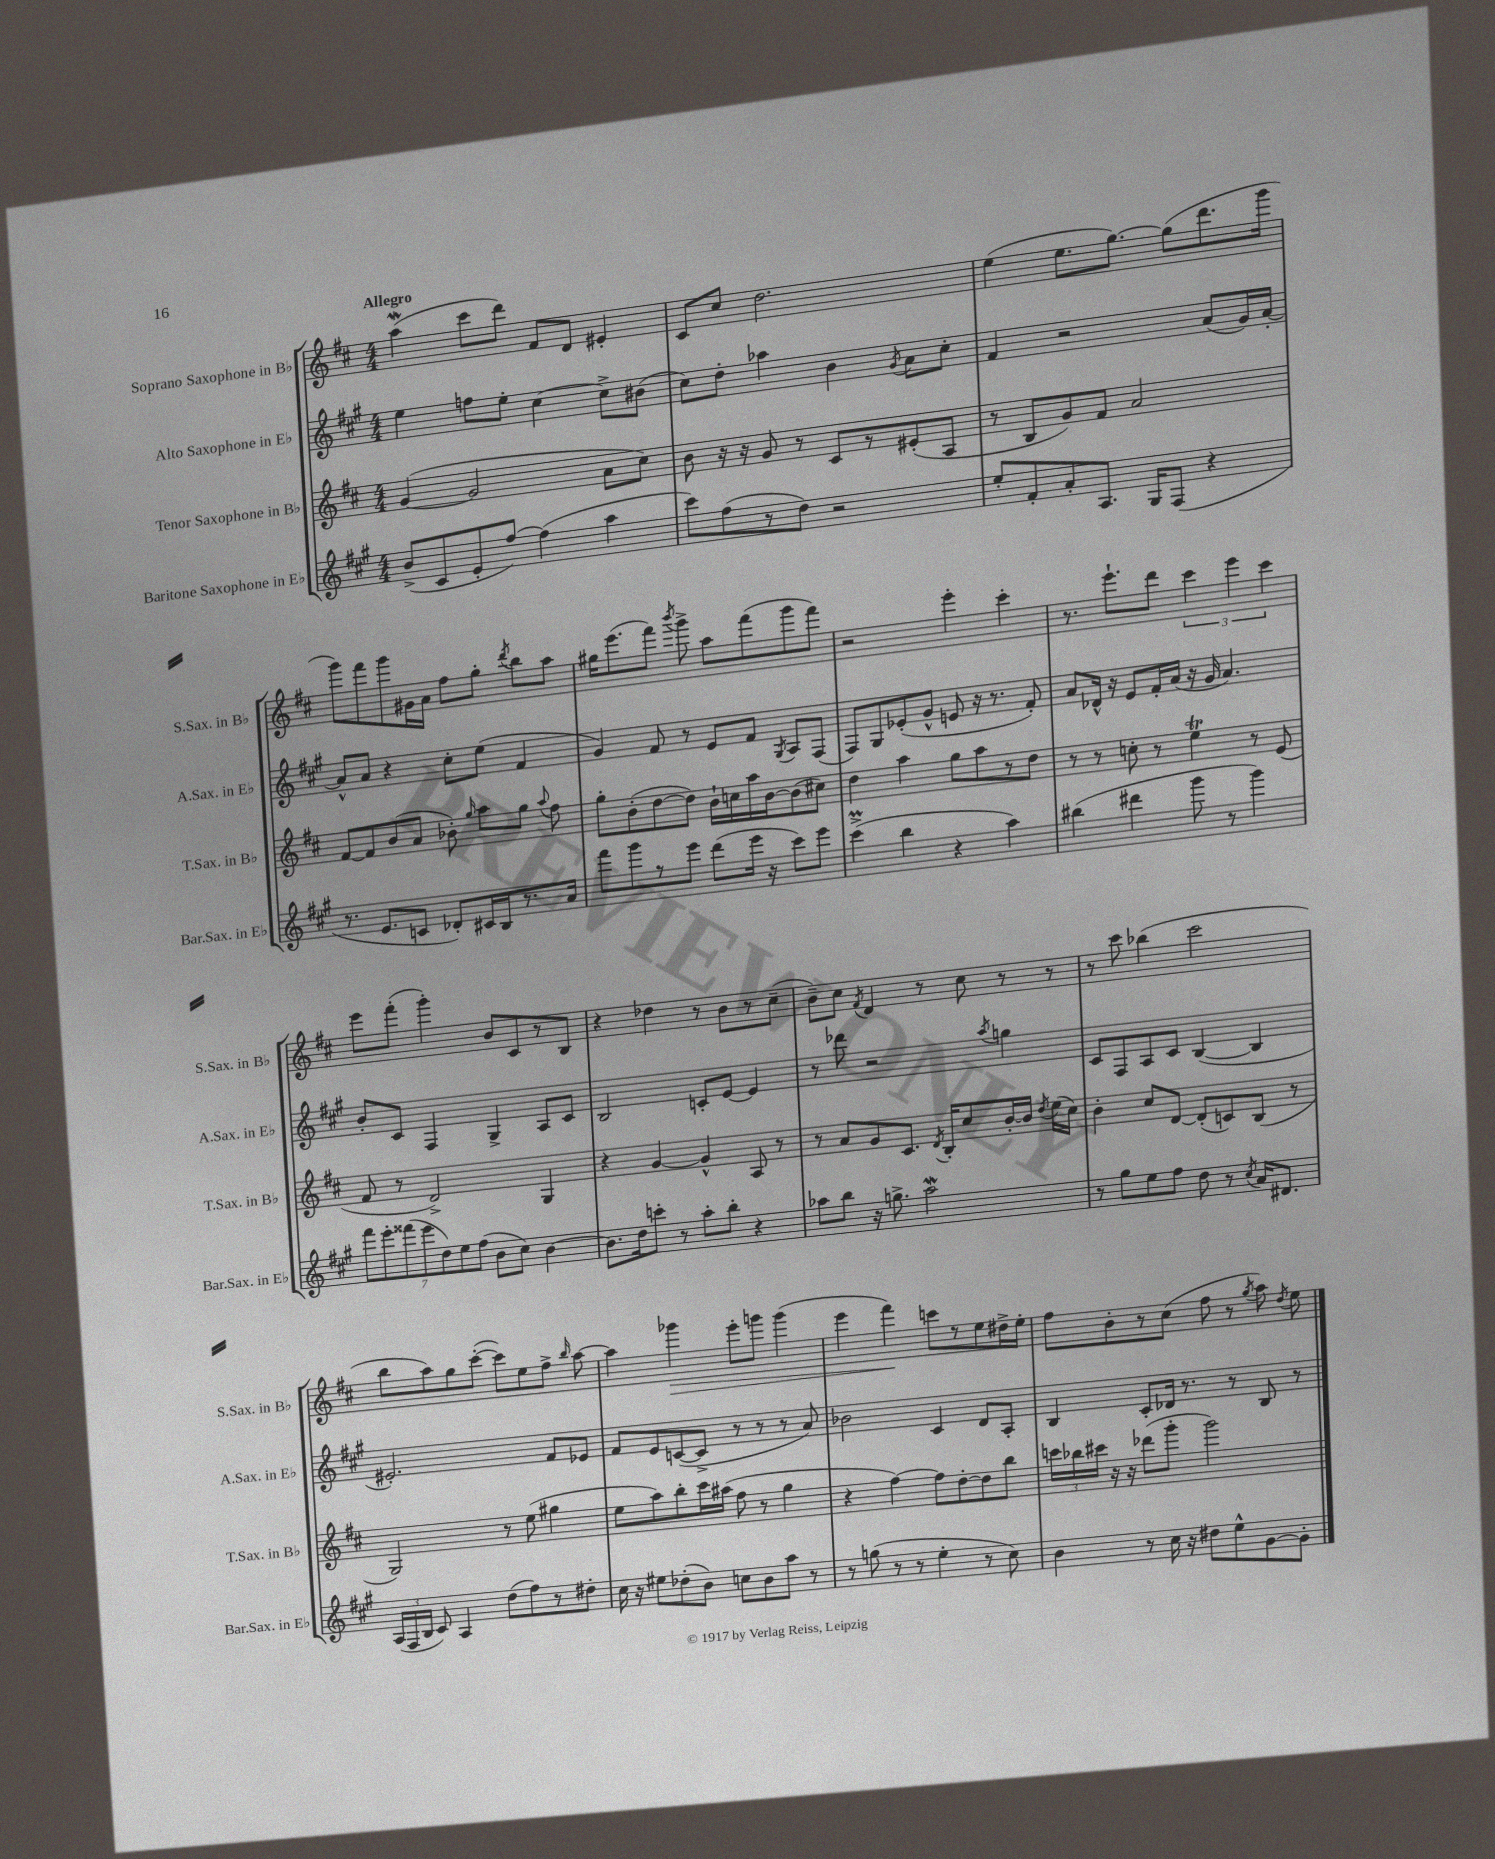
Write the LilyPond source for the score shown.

<<
\new StaffGroup <<
\new Staff = "s0" \with { instrumentName = "Soprano Saxophone in Bb" shortInstrumentName = "S.Sax. in Bb" } {
    \clef treble \key d \major \numericTimeSignature \time 4/4 \tempo "Allegro"
    \autoBeamOff a''4\mordent( cis'''8[ d'''8]) fis'8[ d'8] eis'4-. |
    cis'8[ cis''8] d''2. |
    e''4( e''8.[ g''8.]~) g''8[( d'''8. g'''16] |
    g'''8[) fis'''8 g'''8 gis'16 a'16] fis''8[ g''8]-. \acciaccatura { d'''8 } b''8[ a''8] |
    gis''16[ e'''8.( fis'''8]) \acciaccatura { b'''8 } g'''8-> a''8[ fis'''8( g'''8 fis'''8]) |
    r2 e'''4-. cis'''4-. |
    r8. e'''8.[-! d'''8] \tuplet 3/2 { cis'''4 e'''4 cis'''4 } |
    e'''8[ fis'''8]-.( g'''4-.) b'8[ cis'8 r8 b8] |
    r4 des''4 r8 b'8[ r8 cis''8]--( |
    b'8[--) cis''8] \acciaccatura { fis'8 } d'4 r8 cis''8 r8 r8 |
    r8 cis'''8 bes''4( cis'''2 |
    b''8[ a''8) g''8 cis'''8]~-.( cis'''8[) e''8 fis''8]-> \grace { b''16 } a''8~ |
    a''4 ges'''4\> e'''8[-. g'''8] g'''4( |
    e'''4 fis'''4\!) c'''8[ r8 e''8 dis''16-> e''16]-. |
    fis''8[ b'8-. r8 cis''8]( fis''8 r8 \acciaccatura { g''8 } a''8) \acciaccatura { d''8 } e''8 \bar "|." |
}
\new Staff = "s1" \with { instrumentName = "Alto Saxophone in Eb" shortInstrumentName = "A.Sax. in Eb" } {
    \clef treble \key a \major \numericTimeSignature \time 4/4
    \autoBeamOff e''4 f''8[ e''8]-. cis''4~ cis''8[-> bis'8]( |
    cis''8[) d''8]-. aes''4 b'4 \acciaccatura { gis'8 } a'8[ cis''8]-. |
    fis'4 r2 a'8[( gis'16) a'16]~-. |
    a'8[-^ a'8] r4 cis''8[-. e''8]( fis'4 |
    gis'4) fis'8 r8 e'8[ fis'8] \acciaccatura { gis8 } a8[ fis8]( |
    fis8[) gis8 ees'8-.( gis'8]-^ e'8 r16 r8. fis'8-.) |
    a'8[ des'16]-^ r16 e'8[ fis'16-. a'16]( r16 gis'16 a'4.) |
    b'8[-. cis'8] fis4 gis4-> a8[ cis'8] |
    b2 c'8[-. e'8]~ e'4 |
    r8 des'''8 r2 \acciaccatura { a''8 } g''4 |
    cis'8[ fis8 a8 cis'8] b4~( b4 |
    eis'2.-.) fis'8[ ees'8] |
    fis'8[ e'8 c'8~( c'8]-> r8 r8 r8 a'8) |
    bes'2 cis'4 d'8[ a8]-. |
    b4 cis'8[-. des'16] r8. r8 b8 r8 \bar "|." |
}
\new Staff = "s2" \with { instrumentName = "Tenor Saxophone in Bb" shortInstrumentName = "T.Sax. in Bb" } {
    \clef treble \key d \major \numericTimeSignature \time 4/4
    \autoBeamOff g'4~( g'2 a'8[ cis''8]) |
    b'8 r16 r16 g'8 r8 cis'8[ r8 eis'8-.( a8] |
    r8 b8[ g'8) fis'8] a'2 |
    fis'8[~ fis'8 b'8( a'8] bes'8-.) \grace { g''16 } a''8[ g''8] \appoggiatura { a''8 } fis''8 |
    g''8[-. b'8-.( d''8~ d''8]) b'16[-! c''16 a''16 b'16~ b'8( cis''8]) |
    d''4 a''4 g''8[ a''8 r8 d''8] |
    r8 r8 c''8-. r8 e''4\trill r8 e'8( |
    fis'8 r8 d'2->) g4 |
    r4 g'4~ g'4-^ a8 r8 |
    r8 a'8[ g'8 cis'8.] \acciaccatura { d'8 } b16[-. cis''8 b'16~-. b'16] \acciaccatura { d''8 } e''16[( cis''16]) |
    b'4-. cis''8[ d'8]~ d'8[-.( c'8) b8]( r8 |
    g2) r8 e''8( gis''4 |
    e''8[ a''8) b''8-. cis'''16 ais''16]( fis''8 r8 g''4 |
    r4 fis''4~) fis''8[ d''8~-. d''8 b''8] |
    \tuplet 3/2 { c'''16[ bes''16 cis'''16] } r16 r16 des'''8[( g'''8]-. g'''2) \bar "|." |
}
\new Staff = "s3" \with { instrumentName = "Baritone Saxophone in Eb" shortInstrumentName = "Bar.Sax. in Eb" } {
    \clef treble \key a \major \numericTimeSignature \time 4/4
    \autoBeamOff b'8[->( cis'8 e'8-. fis''8]~) fis''4( a''4 |
    cis'''8[) fis''8( r8 d''8]) r2 |
    e''8[-. fis'8-. a'8-. a8.] gis16[ fis8]( r4 |
    r8. e'8.[ c'8] des'8[-.) cis'16 b16 r8. a'16] |
    fis'''8[ gis'''8 r8 e'''8] d'''8[( e'''16] r16 cis'''8[) e'''8] |
    cis'''4->\prall( b''4 r4 a''4) |
    bis''4( dis'''4 gis'''8 r8 gis'''4) |
    \tuplet 7/4 { fis'''8[ e'''8-. fisis'''8( e'''8 d''8) e''8 fis''8]( } b'8[ cis''8]) b'4~ |
    b'8.[ d''16 c'''8]-. r8 a''8[-. b''8]-. r4 |
    aes''8[ b''8] r16 g''8.-> aes''2\mordent |
    r8 gis''8[ e''8 fis''8] d''8 r8 \acciaccatura { cis''8 } a'16[ dis'8.] |
    \tuplet 3/2 { a16[( fis16 b16] } cis'8) a4 d''8[( fis''8) r8 dis''8]-. |
    cis''16 r16 eis''8[ des''8-.( b'8]) c''8[ b'8 a''8] r8 |
    r8 g''8( r8 r8 e''4-. r8 cis''8) |
    b'4 r8 cis''16 r16 dis''8[ e''8-^ gis'8~ gis'8]-. \bar "|." |
}
>>
>>
\layout { \context { \Score \remove "Bar_number_engraver" } }
